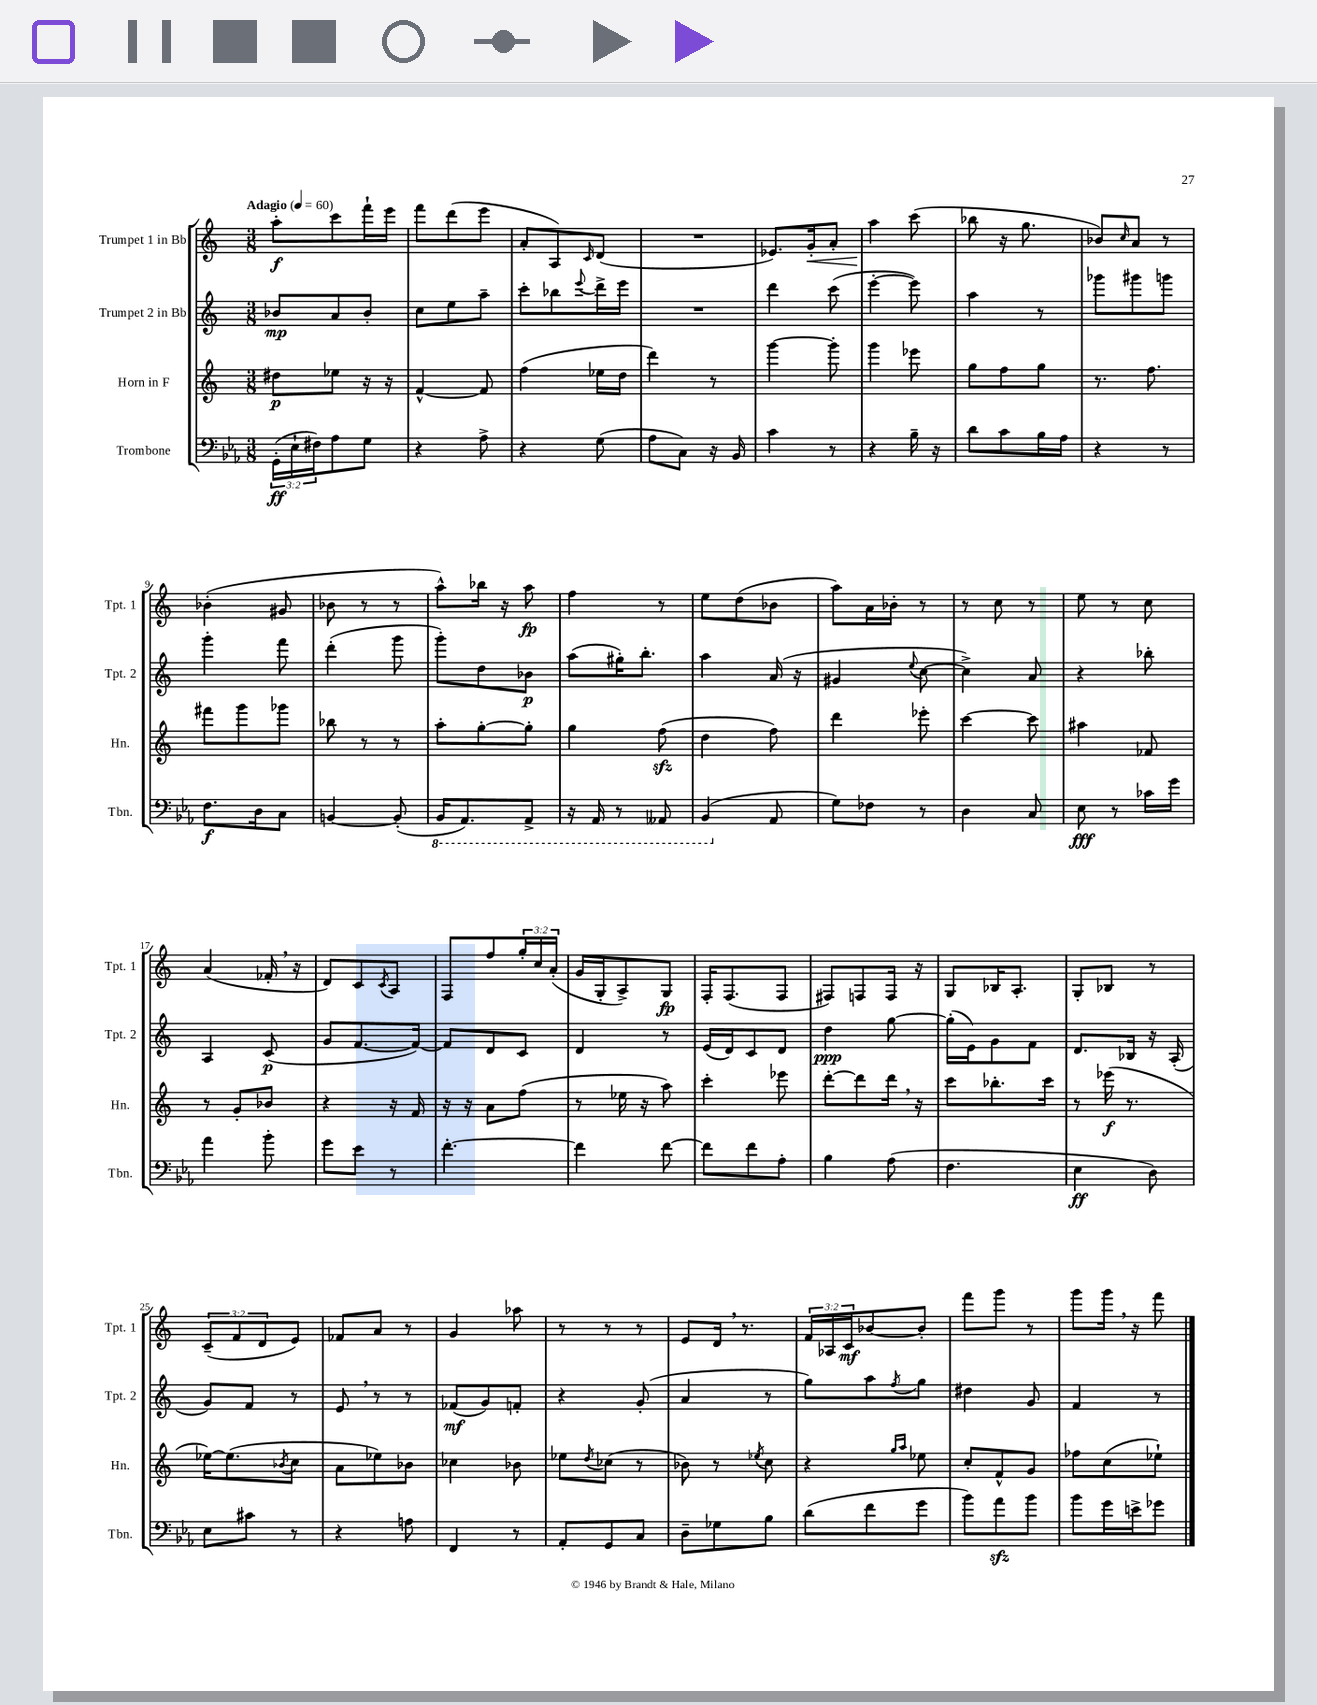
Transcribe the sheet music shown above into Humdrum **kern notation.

**kern	**dynam	**kern	**dynam	**kern	**dynam	**kern	**dynam
*part4	*part4	*part3	*part3	*part2	*part2	*part1	*part1
*staff4	*staff4	*staff3	*staff3	*staff2	*staff2	*staff1	*staff1
*I"Trombone	*	*I"Horn in F	*	*I"Trumpet 2 in Bb	*	*I"Trumpet 1 in Bb	*
*I'Tbn.	*	*I'Hn.	*	*I'Tpt. 2	*	*I'Tpt. 1	*
*clefF4	*	*clefG2	*	*clefG2	*	*clefG2	*
*k[b-e-a-]	*	*k[]	*	*k[]	*	*k[]	*
*M3/8	*	*M3/8	*	*M3/8	*	*M3/8	*
*MM60	*	*MM60	*	*MM60	*	*MM60	*
=1	=1	=1	=1	=1	=1	=1	=1
!	!	!	!	!	!	!LO:TX:a:B:t=Adagio	!
(24GG'\LL	ff	8dd#X\L	p	8b-X/L	mp	8aa'\L	f
24E-`\	.	.	.	.	.	.	.
24F#X\J)	.	.	.	.	.	.	.
8A-\	.	8ee-X\J	.	8a/	.	8ccc\	.
8G\J	.	16r	.	8b-'/J	.	16fff`\L	.
.	.	16r	.	.	.	16eee\JJ	.
=2	=2	=2	=2	=2	=2	=2	=2
4r	.	[4f^^/	.	8cc\L	.	8fff\L	.
.	.	.	.	8ee\	.	(8ddd\	.
8A-^\	.	8f/]	.	8aa~\J	.	8eee\J	.
=3	=3	=3	=3	=3	=3	=3	=3
4r	.	(4ff\	.	8ccc'\L	.	8a'/L	.
.	.	.	.	8bb-X\	.	8A/)	.
.	.	.	.	8qqeee/	.	16qqc/	.
(8G\	.	16ee-X\LL	.	16ddd^\L	.	(8d/J	.
.	.	16dd\JJ	.	16eee\JJ	.	.	.
=4	=4	=4	=4	=4	=4	=4	=4
8A-\L	.	4ddd\)	.	4.r	.	4.r	.
8C\J)	.	.	.	.	.	.	.
16r	.	8r	.	.	.	.	.
16BB-/	.	.	.	.	.	.	.
=5	=5	=5	=5	=5	=5	=5	=5
4c\	.	[4ggg\	.	4ddd\	.	8.e-X/L)	.
!	!	!	!	!	!	!	!LO:HP:b
.	.	.	.	.	.	16g'/k	<
8r	.	8ggg'\]	.	(8ccc\	.	8a'/J	.
=6	=6	=6	=6	=6	=6	=6	=6
4r	.	4ggg\	.	[4eee'\	.	4aa\	.
16B-~\	.	8eee-X\	.	8eee\])	.	(8ccc\	[
16r	.	.	.	.	.	.	.
=7	=7	=7	=7	=7	=7	=7	=7
8d\L	.	8gg\L	.	4aa\	.	8bb-X\	.
8c\	.	8ff\	.	.	.	16r	.
.	.	.	.	.	.	8.gg\	.
16B-\L	.	8gg\J	.	8r	.	.	.
16A-\JJ	.	.	.	.	.	.	.
=8	=8	=8	=8	=8	=8	=8	=8
4r	.	8.r	.	8ggg-X\L	.	8b-X/L)	.
.	.	.	.	.	.	16qqcc/	.
.	.	.	.	8ggg#X\	.	8a/J	.
.	.	8.ff\	.	.	.	.	.
8r	.	.	.	8gggn\J	.	8r	.
!!LO:LB:g=z
=9	=9	=9	=9	=9	=9	=9	=9
8.F\L	f	8fff#X\L	.	4ggg'\	.	(4b-X'\	.
.	.	8ggg\	.	.	.	.	.
16D\k	.	.	.	.	.	.	.
8C\J	.	8ggg-X\J	.	8fff\	.	8g#X/	.
=10	=10	=10	=10	=10	=10	=10	=10
[4BBn/	.	8bb-X\	.	(4ddd'\	.	8b-X\	.
.	.	8r	.	.	.	8r	.
(8BB'/]	.	8r	.	8ggg\	.	8r	.
=11	=11	=11	=11	=11	=11	=11	=11
*8ba	*	*	*	*	*	*	*
16BBB-/KL	.	8aa'\L	.	8ggg'\L)	.	8aa^^\L)	.
8.AAA-/)	.	.	.	.	.	.	.
.	.	[8gg'\	.	8dd\	.	16bb-X\Jk	.
.	.	.	.	.	.	16r	.
8AAA-^/J	.	8gg'\J]	.	8b-X\J	p	8aa\	fp
=12	=12	=12	=12	=12	=12	=12	=12
16r	.	4gg\	.	(8aa\L	.	4ff\	.
16AAA-/	.	.	.	.	.	.	.
8r	.	.	.	16gg#X'\K)	.	.	.
.	.	.	.	8.bb'\J	.	.	.
8AAA--X/	.	(8ffzz\	.	.	.	8r	.
=13	=13	=13	=13	=13	=13	=13	=13
(4BBB-/	.	4dd\	.	4aa\	.	8ee\L	.
.	.	.	.	.	.	(8dd\	.
*X8ba	*	*	*	*	*	*	*
8AA-/	.	8ff\)	.	(16a/	.	8b-X\J	.
.	.	.	.	16r	.	.	.
=14	=14	=14	=14	=14	=14	=14	=14
8G\L)	.	4ddd\	.	4g#X/	.	8aa\L)	.
8F-X\J	.	.	.	.	.	16a\L	.
.	.	.	.	.	.	16b-X'\JJ	.
.	.	.	.	8qqee/	.	.	.
8r	.	8eee-X'\	.	[8cc\	.	8r	.
=15	=15	=15	=15	=15	=15	=15	=15
4D\	.	[4ccc\	.	4cc^\])	.	8r	.
.	.	.	.	.	.	8cc\	.
8C/	.	8ccc\]	.	8a/	.	8r	.
=16	=16	=16	=16	=16	=16	=16	=16
8E-\	fff	4aa#X\	.	4r	.	8ee\	.
8r	.	.	.	.	.	8r	.
16c-X\LL	.	8f-X/	.	8bb-X'\	.	8cc\	.
16g\JJ	.	.	.	.	.	.	.
!!LO:LB:g=z
=17	=17	=17	=17	=17	=17	=17	=17
4a-\	.	8r	.	4A/	.	(4a/	.
.	.	8g'/L	.	.	.	.	.
8b-'\	.	8b-X/J	.	(8c/	p	16f-X',/	.
.	.	.	.	.	.	16r	.
=18	=18	=18	=18	=18	=18	=18	=18
8g\L	.	4r	.	8g/L	.	8d/L)	.
8e-\J	.	.	.	[8.f/	.	8c/	.
.	.	.	.	.	.	8qc/	.
8r	.	16r	.	.	.	8A/J	.
.	.	16f/	.	16f/Jk_)	.	.	.
=19	=19	=19	=19	=19	=19	=19	=19
[4.f'\	.	16r	.	8f/L]	.	8F/L	.
.	.	16r	.	.	.	.	.
.	.	8a\L	.	8d/	.	8ff/	.
.	.	(8ff\J	.	8c/J	.	24gg'/L	.
.	.	.	.	.	.	24cc/	.
.	.	.	.	.	.	(24a'/JJ	.
=20	=20	=20	=20	=20	=20	=20	=20
4f\]	.	8r	.	4d/	.	16g/LL	.
.	.	.	.	.	.	16G'/J	.
.	.	16ee-X\	.	.	.	8A^/)	.
.	.	16r	.	.	.	.	.
[8f\	.	8aa\)	.	8r	.	8G/J	fp
=21	=21	=21	=21	=21	=21	=21	=21
8f\L]	.	4ccc'\	.	(16e/LL	.	16F'/KL	.
.	.	.	.	16d/J)	.	(8.F/	.
8f\	.	.	.	8c/	.	.	.
8A-'\J	.	8eee-X\	.	8d/J	.	8F/J	.
=22	=22	=22	=22	=22	=22	=22	=22
4B-\	.	[8ddd'\L	.	4dd\	ppp	8F#X/L)	.
.	.	8ddd\]	.	.	.	8Fn/	.
(8A-\	.	16ddd,\Jk	.	[8gg\	.	16F/Jk	.
.	.	16r	.	.	.	16r	.
=23	=23	=23	=23	=23	=23	=23	=23
4.F\	.	8ccc\L	.	(16gg'\LL]	.	8G/L	.
.	.	.	.	16e\J)	.	.	.
.	.	8.bb-X'\	.	8g\	.	16B-X/K	.
.	.	.	.	.	.	8.A'/J	.
.	.	.	.	8f\J	.	.	.
.	.	16ccc\Jk	.	.	.	.	.
=24	=24	=24	=24	=24	=24	=24	=24
4E-\	ff	8r	.	8.d/L	.	8G'/L	.
.	.	(16eee-X\	f	.	.	8B-X/J	.
.	.	8.r	.	16B-X/Jk	.	.	.
8D\)	.	.	.	16r	.	8r	.
.	.	.	.	(16A'/	.	.	.
!!LO:LB:g=z
=25	=25	=25	=25	=25	=25	=25	=25
8E-\L	.	[16ee-X\KL)	.	8g/L)	.	(12c~/L	.
.	.	(8.ee-\]	.	.	.	.	.
.	.	.	.	.	.	12f/	.
8c#X\J	.	.	.	8f/J	.	.	.
.	.	.	.	.	.	12d/	.
.	.	8qb-X/	.	.	.	.	.
8r	.	8cc\J	.	8r	.	8e/J)	.
=26	=26	=26	=26	=26	=26	=26	=26
4r	.	8a\L	.	8e,/	.	8f-X/L	.
.	.	8ee-X\)	.	8r	.	8a/J	.
8An\	.	8b-X\J	.	8r	.	8r	.
=27	=27	=27	=27	=27	=27	=27	=27
4FF/	.	4cc-X\	.	(8f-X/L	mf	4g/	.
.	.	.	.	8g/)	.	.	.
8r	.	8b-X\	.	8fn'/J	.	8aa-X\	.
=28	=28	=28	=28	=28	=28	=28	=28
8AA-'/L	.	8ee-X\L	.	4r	.	8r	.
.	.	8qdd/	.	.	.	.	.
8GG/	.	(8cc-X\J	.	.	.	8r	.
8C/J	.	8r	.	(8g'/	.	8r	.
=29	=29	=29	=29	=29	=29	=29	=29
8D~\L	.	8b-X\)	.	4a/	.	8e/L	.
8G-X\	.	8r	.	.	.	16d,/Jk	.
.	.	.	.	.	.	8.r	.
.	.	8qee-X/	.	.	.	.	.
8B-\J	.	8cc\	.	8r	.	.	.
=30	=30	=30	=30	=30	=30	=30	=30
(8d\L	.	4r	.	8gg\L)	.	24f/LL	.
.	.	.	.	.	.	24A-X/	.
.	.	.	.	.	.	24c/J	mf
8f\	.	.	.	8aa\	.	[8b-X/	.
.	.	16qqgg/LL	.	.	.	.	.
.	.	16qqaa/JJ	.	8qff/	.	.	.
8g\J	.	8ee-X\	.	8gg\J	.	8b-'/J]	.
=31	=31	=31	=31	=31	=31	=31	=31
8b-\L)	.	8cc'/L	.	4dd#X\	.	8fff\L	.
8a-zz\	.	8f^^/	.	.	.	8ggg\J	.
8b-\J	.	8g/J	.	8g/	.	8r	.
=32	=32	=32	=32	=32	=32	=32	=32
8b-\L	.	8ff-X\L	.	4f/	.	8ggg\L	.
16g\L	.	(8cc\	.	.	.	16ggg,\Jk	.
16en^\J	.	.	.	.	.	16r	.
8g-X\J	.	8ee-X`\J)	.	8r	.	8fff\	.
==	==	==	==	==	==	==	==
*-	*-	*-	*-	*-	*-	*-	*-
